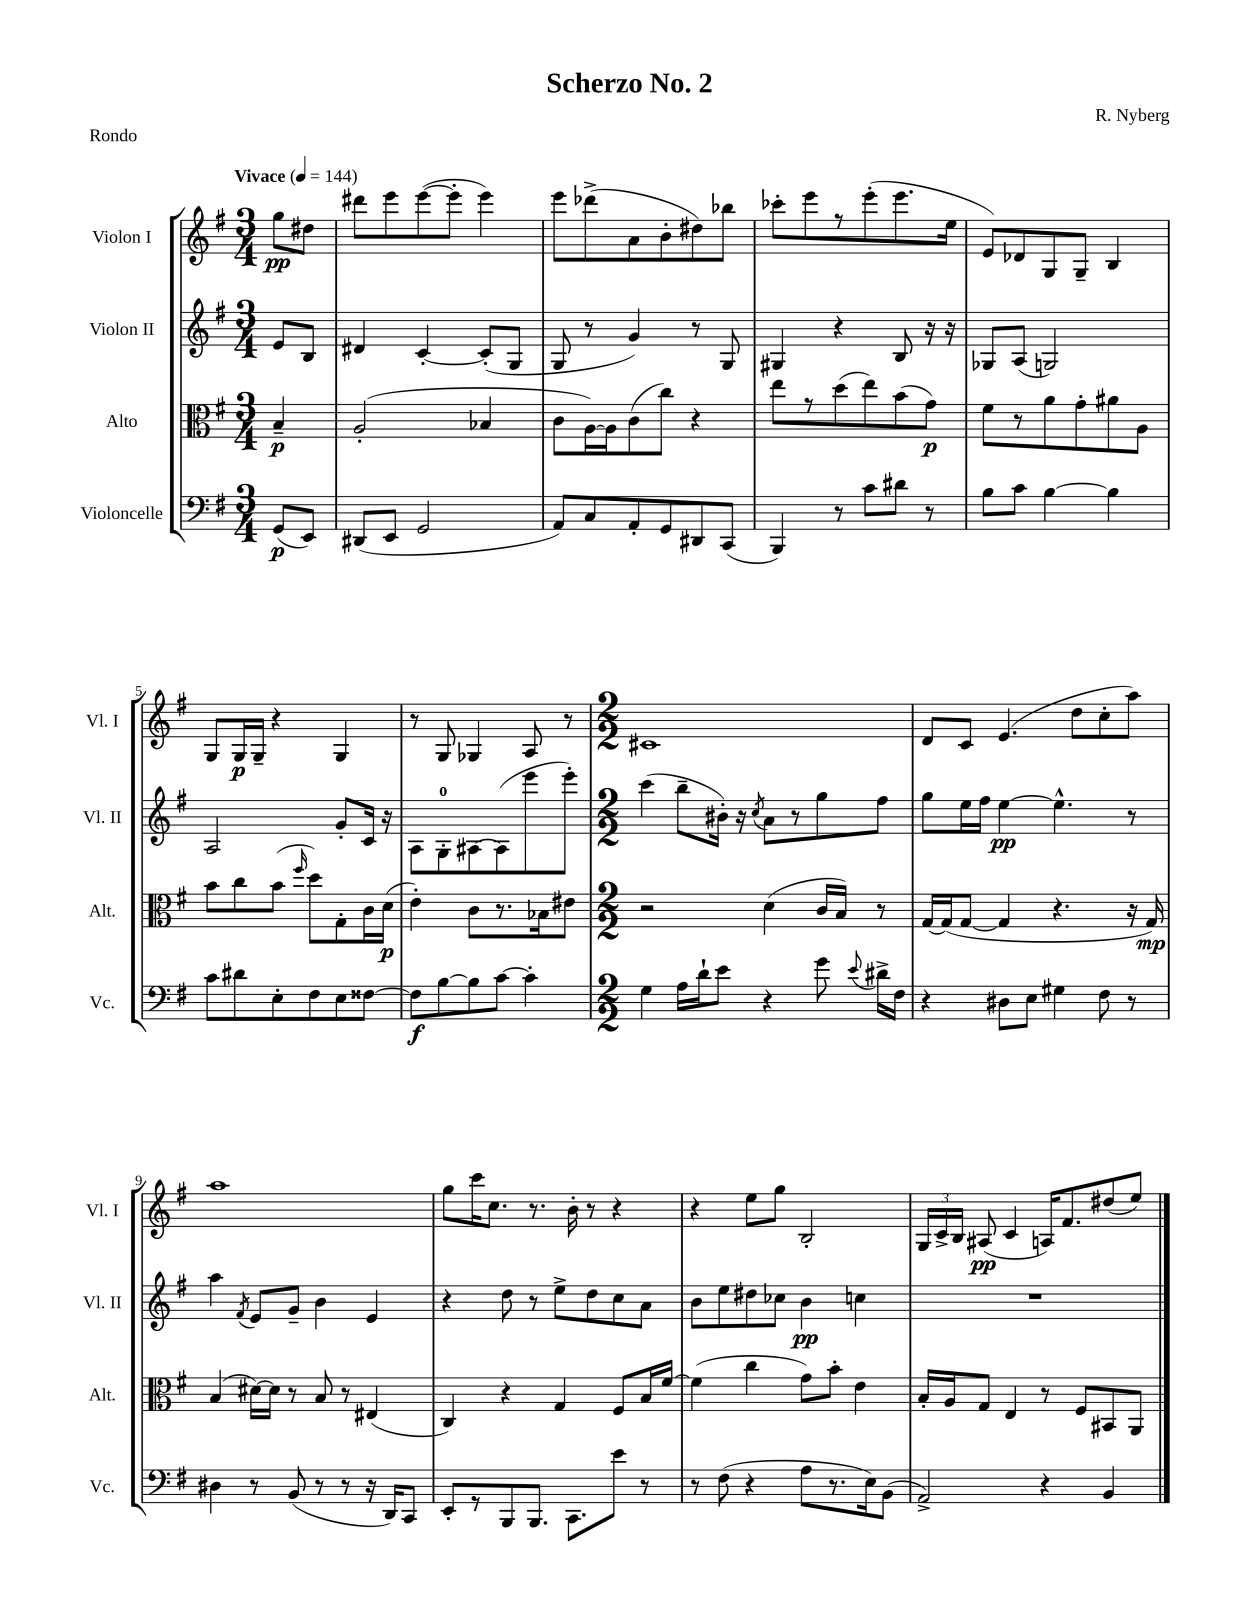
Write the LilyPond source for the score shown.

\header { title = "Scherzo No. 2" composer = "R. Nyberg" piece = "Rondo" }
<<
\new StaffGroup <<
\new Staff = "s0" \with { instrumentName = "Violon I" shortInstrumentName = "Vl. I" } {
    \clef treble \key g \major \numericTimeSignature \time 3/4 \partial 4 \tempo "Vivace" 4 = 144
    \autoBeamOff g''8[\pp dis''8] |
    dis'''8[ e'''8 e'''8~( e'''8]-. e'''4) |
    e'''8[ des'''8->( a'8 b'8-. dis''8) bes''8] |
    ces'''8[-. e'''8 r8 e'''8-.( e'''8. e''16] |
    e'8[) des'8 g8 g8]-- b4 |
    g8[ g16\p g16]-- r4 g4 |
    r8 g8 ges4 a8 r8 |
    \numericTimeSignature \time 2/2 cis'1 |
    d'8[ c'8] e'4.( d''8[ c''8-. a''8]) |
    a''1 |
    g''8[ c'''16 c''8.] r8. b'16-. r8 r4 |
    r4 e''8[ g''8] b2-. |
    \tuplet 3/2 { g16[ c'16-> b16] } ais8\pp( c'4 a16[) fis'8. dis''8( e''8]) \bar "|." |
}
\new Staff = "s1" \with { instrumentName = "Violon II" shortInstrumentName = "Vl. II" } {
    \clef treble \key g \major \numericTimeSignature \time 3/4 \partial 4
    \autoBeamOff e'8[ b8] |
    dis'4 c'4~-. c'8[-.( g8] |
    g8 r8 g'4) r8 g8 |
    gis4 r4 b8 r16 r16 |
    ges8[ a8]( g2) |
    a2 g'8[-. c'16] r16 |
    a8[ g8-0-. ais8~ ais8( e'''8 e'''8]-.) |
    \numericTimeSignature \time 2/2 c'''4( b''8[-- bis'16]-.) r16 \acciaccatura { c''8 } a'8[ r8 g''8 fis''8] |
    g''8[ e''16 fis''16] e''4~\pp e''4.-^ r8 |
    a''4 \acciaccatura { fis'8 } e'8[ g'8]-- b'4 e'4 |
    r4 d''8 r8 e''8[-> d''8 c''8 a'8] |
    b'8[ e''8 dis''8 ces''8] b'4\pp c''4 |
    R1 \bar "|." |
}
\new Staff = "s2" \with { instrumentName = "Alto" shortInstrumentName = "Alt." } {
    \clef alto \key g \major \numericTimeSignature \time 3/4 \partial 4
    \autoBeamOff b4--\p |
    a2-.( bes4 |
    c'8[ a16~) a16 c'8( c''8]) r4 |
    e''8[ r8 d''8( e''8) b'8( g'8]\p) |
    fis'8[ r8 a'8 g'8-. ais'8 a8] |
    b'8[ c''8 b'8]( \grace { fis''16 } d''8[) g8-. c'16 d'16]\p( |
    e'4-.) c'8[ r8. bes16 eis'8] |
    \numericTimeSignature \time 2/2 r2 d'4( c'16[ b16]) r8 |
    g16[~ g16( g8]~ g4 r4. r16 g16\mp) |
    b4( dis'16[~) dis'16] r8 b8 r8 eis4( |
    c4) r4 g4 fis8[ b16 fis'16]~ |
    fis'4( c''4 g'8[) b'8]-. e'4 |
    b16[-. a16 g8] e4 r8 fis8[ bis,8 a,8] \bar "|." |
}
\new Staff = "s3" \with { instrumentName = "Violoncelle" shortInstrumentName = "Vc." } {
    \clef bass \key g \major \numericTimeSignature \time 3/4 \partial 4
    \autoBeamOff g,8[\p( e,8]) |
    dis,8[( e,8] g,2 |
    a,8[) c8 a,8-. g,8 dis,8 c,8]( |
    b,,4) r8 c'8[ dis'8] r8 |
    b8[ c'8] b4~ b4 |
    c'8[ dis'8 e8-. fis8 e8 fisis8]~ |
    fisis8[\f b8~ b8 c'8]~ c'4-. |
    \numericTimeSignature \time 2/2 g4 a16[ d'16-! e'8] r4 g'8 \appoggiatura { e'8 } dis'16[-> fis16] |
    r4 dis8[ e8] gis4 fis8 r8 |
    dis4 r8 b,8( r8 r8 r16 d,16[) c,8] |
    e,8[-. r8 b,,8 b,,8.] c,8.[ e'8] r8 |
    r8 fis8( r4 a8[ r8. e16) b,8]( |
    a,2->) r4 b,4 \bar "|." |
}
>>
>>
